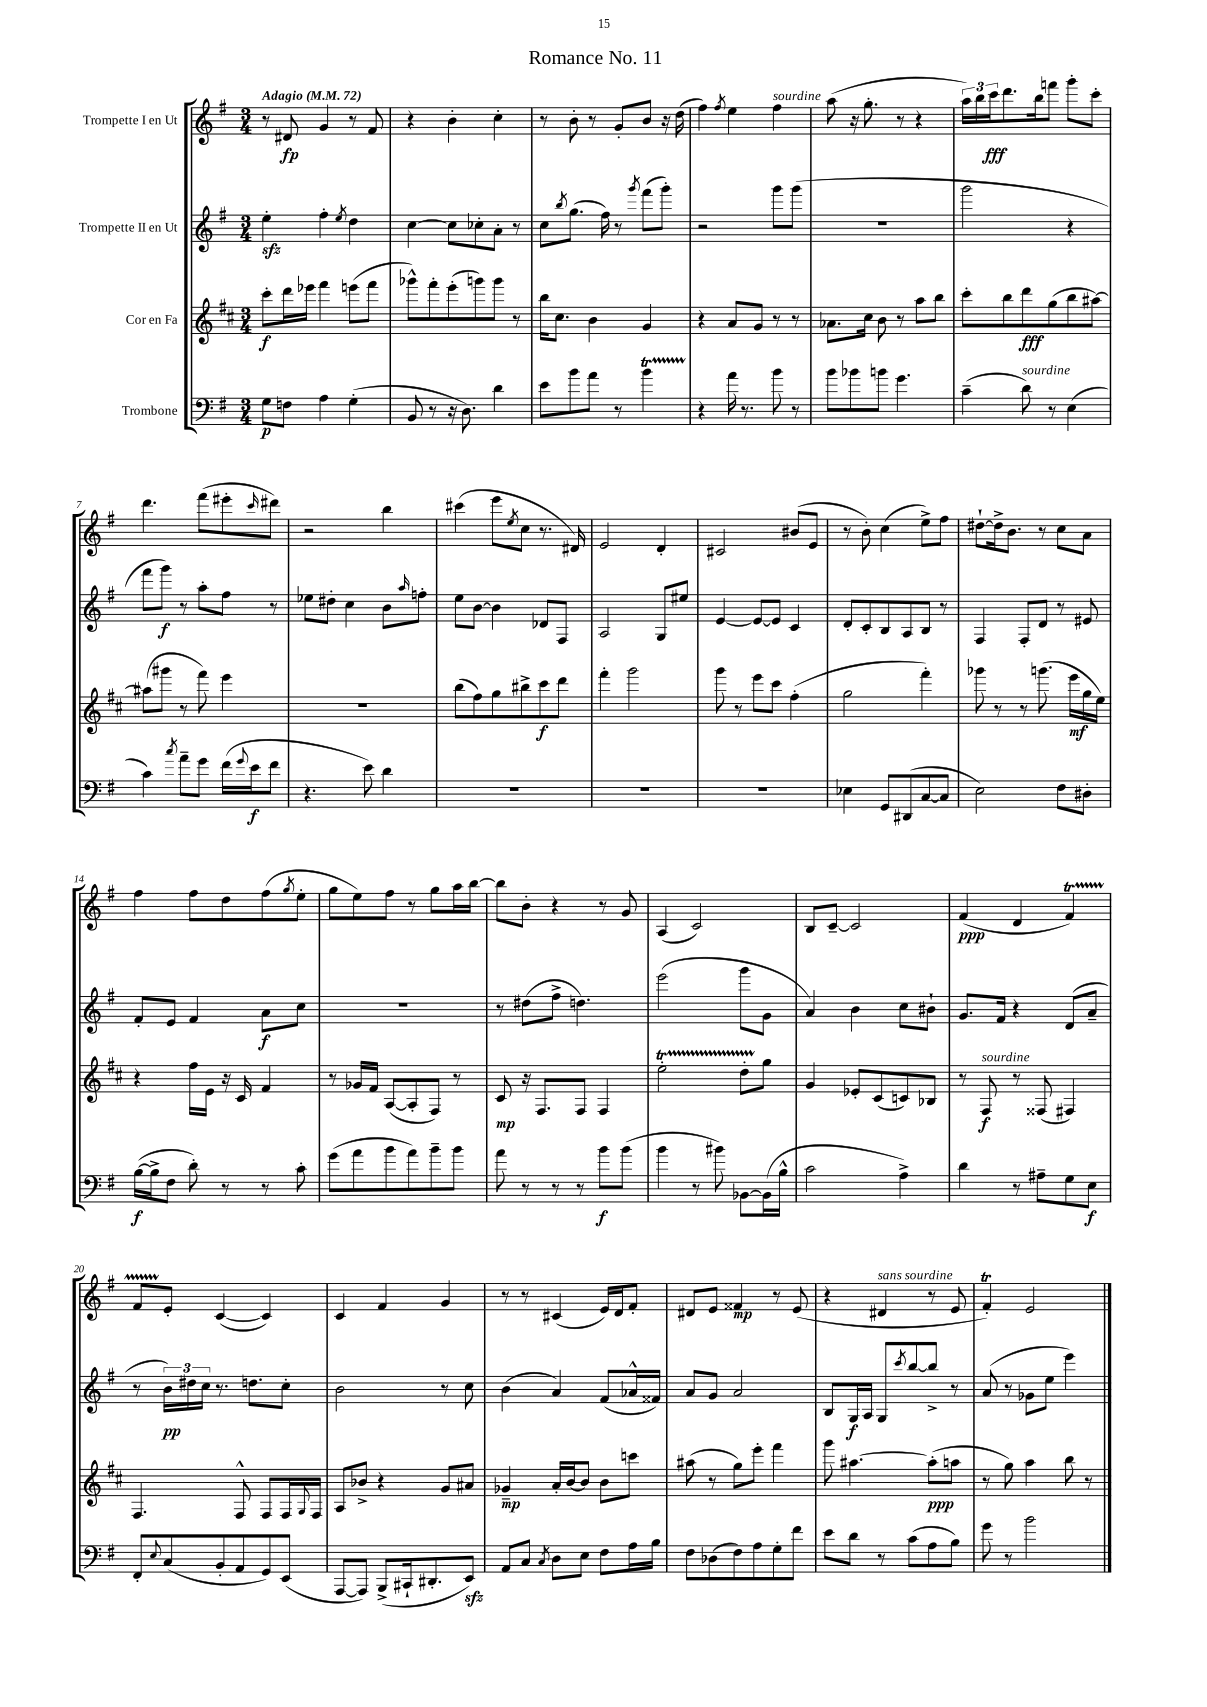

**kern	**kern	**kern	**kern
*staff4	*staff3	*staff2	*staff1
*clefF4	*clefG2	*clefG2	*clefG2
*k[f#]	*k[f#c#]	*k[f#]	*k[f#]
*M3/4	*M3/4	*M3/4	*M3/4
*MM72	*MM72	*MM72	*MM72
8G	8ccc#'	4ee'	8r
8F	16ddd	.	8d#
.	16eee-	.	.
4A	4fff#	4ff#'	4g
.	.	8qee	.
(4G'	(8eee	4dd	8r
.	8fff#	.	8f#
=	=	=	=
8BB	8ggg-^^)	[4cc	4r
8r	8fff#'	.	.
16r	(8eee'	8cc]	4b'
8.D)	.	.	.
.	8ggg)	8cc-'	.
4d	8ggg	8a'	4cc'
.	8r	8r	.
=	=	=	=
8e	16bb	8cc	8r
.	8.cc#	.	.
.	.	8qbb	.
8b	.	(8.gg	8b'
8a	4b	.	8r
.	.	16ff#)	.
8r	.	8r	8g'
.	.	8qggg	.
4b	4g	(8fff#	8b
.	.	8ggg')	16r
.	.	.	(16dd
=	=	=	=
4r	4r	2r	4ff#)
.	.	.	8qff#
16a	8a	.	4ee
8.r	.	.	.
.	8g	.	.
8b	8r	8ggg	4ff#
8r	8r	(8ggg	.
=	=	=	=
8b	8.a-	2.r	(8aa
8b-	.	.	16r
.	16cc#	.	8.gg'
8b	8b	.	.
4.g	8r	.	8r
.	8aa	.	4r
.	8bb	.	.
=	=	=	=
(4c~	8ccc#'	2ggg	24aa)
.	.	.	24bb
.	.	.	24ccc
.	8bb	.	8.ddd
8d)	8ddd	.	.
.	.	.	16bb
8r	(8gg	.	8fff
(4E	8bb	4r	8ggg'
.	[8aa#)	.	8ccc'
=	=	=	=
4c)	(8aa#]	8fff#	4.ddd
.	8ggg#	8ggg)	.
8qcc	.	.	.
8a~	8r	8r	.
8g	8fff#)	8aa'	(8fff#
(16f#	4eee	8ff#	8eee#'
8qqg	.	.	.
16e	.	.	.
.	.	.	16qqccc
8f#	.	8r	8ddd#)
=	=	=	=
4.r	2.r	8ee-	2r
.	.	8dd#'	.
.	.	4cc	.
8e)	.	.	.
4d	.	8b	4bb
.	.	16qqaa	.
.	.	8ff'	.
=	=	=	=
2.r	(8bb	8ee	(4ccc#
.	8ff#)	[8b	.
.	8gg	4b]	8eee
.	.	.	8qee
.	8bb#^	.	8cc
.	8ccc#	8d-	8.r
.	8ddd	8F#	.
.	.	.	16d#)
=	=	=	=
2.r	4fff#'	2A	2e
.	2ggg	.	.
.	.	8G	4d'
.	.	8ee#	.
=	=	=	=
2.r	8ggg	[4e	2c#
.	8r	.	.
.	8eee	8e_	.
.	8ccc#	8e]	.
.	(4ff#'	4c	(8b#
.	.	.	8e
=	=	=	=
4E-	2gg	8d'	8r
.	.	8c'	8b')
8GG	.	8B	(4cc
(8DD#	.	8A	.
[8C	4fff#')	8B	8ee^)
8C]	.	8r	8ff#
=	=	=	=
2E)	8ggg-	4F#	[8dd#`
.	8r	.	16dd#^]
.	.	.	8.b
.	8r	8F#'	.
.	(8.ggg	8d	8r
8F#	.	8r	8cc
.	16eee	.	.
8D#'	16gg	8e#	8a
.	16ee)	.	.
=	=	=	=
([16B	4r	8f#'	4ff#
16B^]	.	.	.
8F#	.	8e	.
8d')	16ff#	4f#	8ff#
.	16e	.	.
8r	16r	.	8dd
.	16c#	.	.
8r	4f#	8a	(8ff#
.	.	.	8qgg
8c'	.	8cc	8ee'
=	=	=	=
(8g	8r	2.r	8gg
8a	16g-	.	8ee)
.	16f#	.	.
8b	([8A	.	8ff#
8a)	8A']	.	8r
8b~	8F#)	.	8gg
8b	8r	.	16aa
.	.	.	[16bb
=	=	=	=
8a	8c#	8r	8bb]
8r	16r	(8dd#	8b'
.	8.F#	.	.
8r	.	8ff#^	4r
8r	8F#	4.dd)	.
8b	4F#	.	8r
(8b	.	.	8g
=	=	=	=
4b	2ee'	(2eee	(4A
8r	.	.	2c)
8b#)	.	.	.
[8BB-	8dd'	8ggg	.
(16BB-]	8gg	8g	.
16B^^	.	.	.
=	=	=	=
2c	4g	4a)	8B
.	.	.	[8c~
.	8e-'	4b	2c]
.	(8c#	.	.
4A^)	8c)	8cc	.
.	8B-	8b#`	.
=	=	=	=
4d	8r	8.g	(4f#
.	8F#	.	.
.	.	16f#	.
8r	8r	4r	4d
8A#~	(8F##	.	.
8G	4F#)	(8d	4f#)
8E	.	8a~	.
=	=	=	=
8FF#'	4.F#	8r	8f#
8qqE	.	.	.
(8C	.	24b)	8e'
.	.	24dd#	.
.	.	24cc	.
8BB'	.	8.r	([4c
8AA	8F#^^	.	.
.	.	8.dd	.
8GG)	8F#	.	4c])
(8EE	16F#	8cc'	.
.	8qqG	.	.
.	16F#	.	.
=	=	=	=
[8AAA	8A	2b	4c
8AAA])	8b-^	.	.
(8BBB^	4r	.	4f#
16CC#`	.	.	.
8.DD#'	.	.	.
.	8g	8r	4g
8EE)	8a#	8cc	.
=	=	=	=
8AA	4g-~	(4b	8r
8C	.	.	8r
8qC	.	.	.
8D	16a'	4a)	(4c#
.	[16b	.	.
8E	8b]	.	.
8F#	8b	(8f#	16e)
.	.	.	16d
16A	8ccc	16a-^^	8f#'
16B	.	16f##)	.
=	=	=	=
8F#	(8aa#	8a	8d#
(8D-	8r	8g	8e
8F#)	8gg)	2a	4f##
8A	8eee'	.	.
8G'	4fff#	.	8r
8f#	.	.	(8e
=	=	=	=
8e	8ggg	8B	4r
8d	[4.aa#	16G	.
.	.	16A	.
8r	.	8G	4d#
.	.	8qccc	.
(8c	.	[8bb	.
8A	(8aa#']	8bb^]	8r
8B)	8aa	8r	8e
=	=	=	=
8g	8r	(8a	4f#')
8r	8gg)	8r	.
2b	4aa	8g-	2e
.	.	8ee	.
.	8bb	4eee)	.
.	8r	.	.
==	==	==	==
*-	*-	*-	*-
